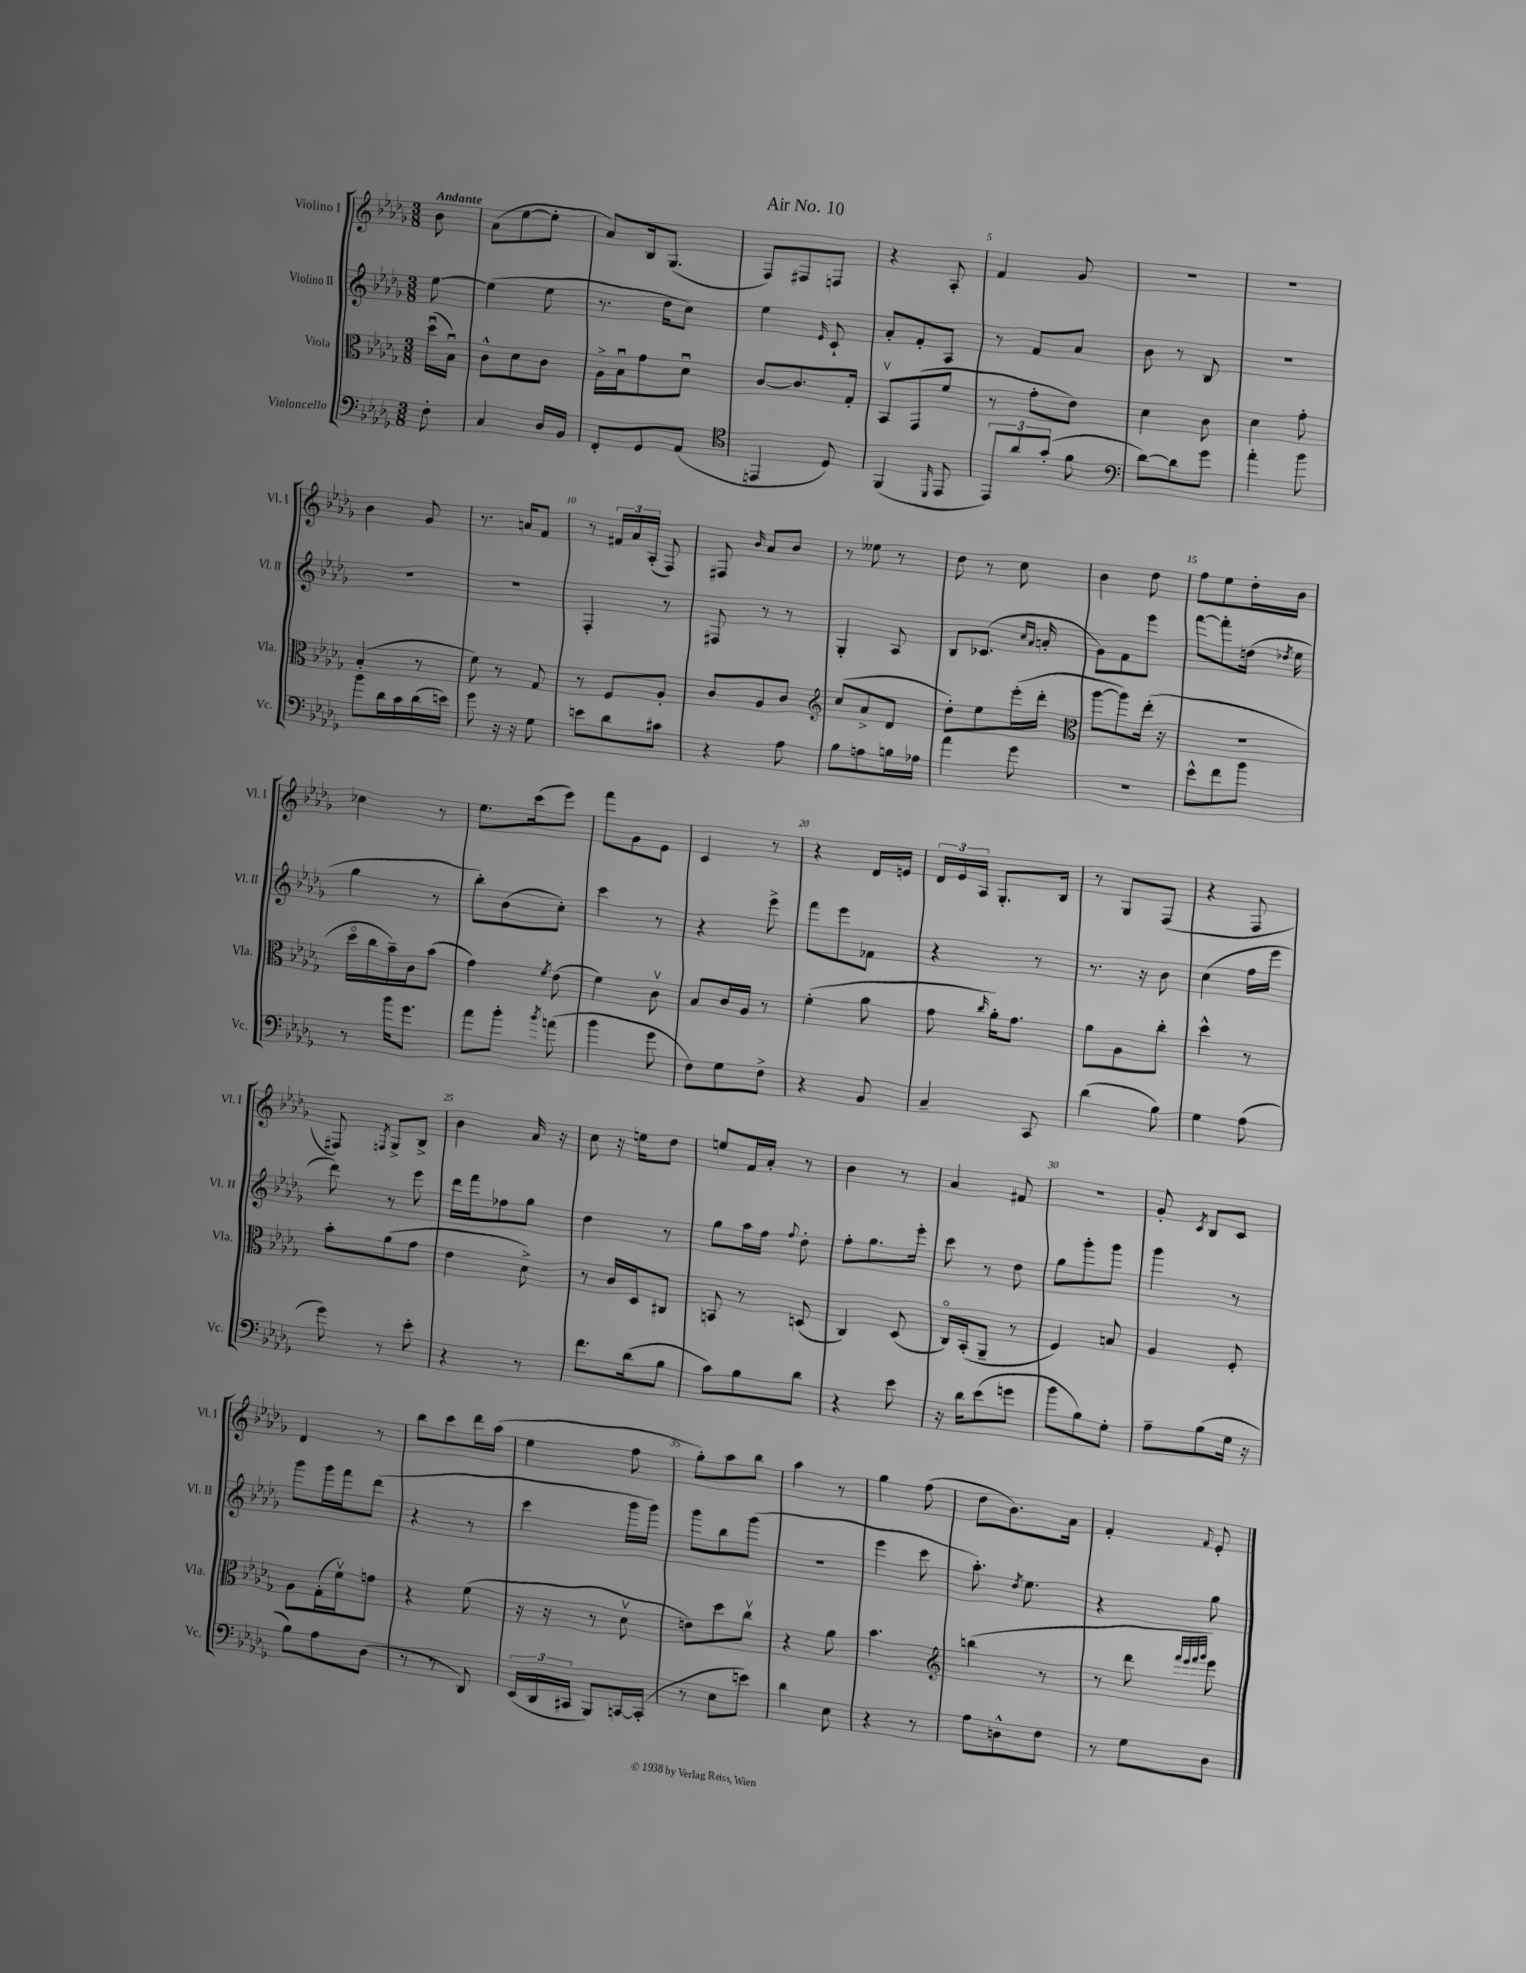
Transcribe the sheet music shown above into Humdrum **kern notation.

**kern	**kern	**kern	**kern
*part4	*part3	*part2	*part1
*staff4	*staff3	*staff2	*staff1
*I"Violoncello	*I"Viola	*I"Violino II	*I"Violino I
*I'Vc.	*I'Vla.	*I'Vl. II	*I'Vl. I
*clefF4	*clefC3	*clefG2	*clefG2
*k[b-e-a-d-g-]	*k[b-e-a-d-g-]	*k[b-e-a-d-g-]	*k[b-e-a-d-g-]
*M3/8	*M3/8	*M3/8	*M3/8
=	=	=	=
!	!	!	!LO:TX:a:B:t=Andante
8F'\	(16dd-u\LL	[8ee-\	8b-\
.	16B-u\JJ)	.	.
=1	=1	=1	=1
4C/	8c^^\L	(4ee-\]	(8a-\L
.	8d-\	.	[8ee-\
16D-/LL	8c\J	8ee-\	8ee-'\J]
16BB-/JJ	.	.	.
=2	=2	=2	=2
8FF'/L	16A-^\LL	8.r	8a-/L)
.	16B-u\J	.	.
8GG-/	8g-\	.	16B-/k
.	.	16dd-\KL	(8.G-/J
(8AA-/J	8d-u\J	8cc\J)	.
=3	=3	=3	=3
*clefC4	*	*	*
4EEn/	[8c/L	4ee-\	8F/L)
.	8.c/]	.	8F#X/
.	.	16qqe-/	.
8D-/)	.	8c`/	8Fn/J
.	16G-'/Jk	.	.
=4	=4	=4	=4
(4FF/	8BB-v/L	8a-'/L	4r
.	(8GG-/	8f'/	.
16qqDD-/	.	.	.
8EE-/	8f/J	8A-/J	8A-'/
=5	=5	=5	=5
12EE-/L)	8r	8r	4f/
12a-/	.	.	.
.	8g-'\L	8f/L	.
(12g-'/J	.	.	.
8f\	8e-\J)	8a-/J	8g-/
=6	=6	=6	=6
*clefF4	*	*	*
[8d-\L)	4d-\	8b-\	4.r
8d-\]	.	8r	.
8g-\J	8c\	8B-/	.
=7	=7	=7	=7
4a-'\	4d-\	4.r	4.r
8b-\	8g-'\	.	.
!!LO:LB:g=z
=8	=8	=8	=8
8b-\L	(4B-'/	4.r	4b-\
16d-\L	.	.	.
16c\	.	.	.
(16d-\	8r	.	8g-/
16en\JJ)	.	.	.
=9	=9	=9	=9
8g-\	8f\)	4.r	8.r
16r	8r	.	.
16r	.	.	16an/KL
8G-\	8G-/	.	8f/J
=10	=10	=10	=10
8en\L	8r	4F'/	8r
8d-\	8F/L	.	24f#X/LL
.	.	.	24a-/
.	.	.	(24A-'/JJ
8c#X\J	8A-'/J	8r	8F/)
=11	=11	=11	=11
4r	8c/L	8F#X/	8F#X/
.	.	.	16qqb-/
.	8A-/	8r	8a-/L
8A-\	8c/J	8r	8b-/J
=12	=12	=12	=12
*	*clefG2	*	*
8B-\L	(8cc/L	4G-'/	8r
8An\	8a-^/	.	8ee--X\
16Bn\L	8d-/J	8A-/	8r
16A-X\JJ	.	.	.
=13	=13	=13	=13
4a-\	8dd-'\L)	8B-/L	8dd-\
.	8ee-\	(8.c-X/J	8r
8g-\	(16eee-'\L	.	8cc\
.	.	16qqcc/LL	.
.	.	16qqa-/JJ	.
.	16ddd-'\JJ	16an'/	.
=14	=14	=14	=14
*	*clefC3	*	*
4.r	[8aa-\L	8g-\L)	4b-\
.	8aa-\])	8f\	.
.	(16ee-'\Jk	8eee-\J	8dd-\
.	16r	.	.
=15	=15	=15	=15
8e-^^\L	4.r	[8fff\L	8ff\L
8f\	.	8fff'\]	8ee-\
8b-\J	.	(16ddn\Jk	16dd-'\L
.	.	8qdd-X/	.
.	.	16ee-\	16b-\JJ
!!LO:LB:g=z
=16	=16	=16	=16
8r	16dd-\LL	4gg-\	4cc-X\
.	16cc\	.	.
16b-\KL	16b-~\)	.	.
8.g-\J	16c\J	.	.
.	(8b-\J	8r	8r
=17	=17	=17	=17
8a-\L	4g-\)	8bb-'\L)	8.ee-\L
8b-'\J	.	(8b-\	.
.	.	.	(16ccc\k
8qb-/	8qf/	.	.
(8an\	(8e-\	8cc'\J)	8eee-\J)
=18	=18	=18	=18
4b-\	4f\)	4ccc\	8fff\L
.	.	.	8g-\
8g-\	8cv\	8r	8e-\J
=19	=19	=19	=19
8F\L)	8B-/L	4r	4c/
8G-\	16c/L	.	.
.	16A-/JJ	.	.
8F^\J	8r	8eee-^\	8r
=20	=20	=20	=20
4r	(4f'\	8fff\L	4r
.	.	8eee-\	.
8BB-/	8a-\	8f-X\J	16d-/LL
.	.	.	16en/JJ
=21	=21	=21	=21
4C~/	8g-\	4r	24d-/LL
.	.	.	24e-/
.	.	.	24A-/JJ
.	16qqcc/	.	.
.	16a-'\KL)	.	8.G-'/L
.	8.g-\J	.	.
8CC/	.	8r	.
.	.	.	16B-/Jk
=22	=22	=22	=22
(4d-\	8a-\L	8.r	8r
.	8A-\	.	8G-/L
.	.	16r	.
8B-\)	8cc'\J	8b-\	(8F/J
=23	=23	=23	=23
4G-\	4dd-^^\	(4cc\	4r
(8A-\	8r	16ff\LL	8F/
.	.	16eee-\JJ	.
!!LO:LB:g=z
=24	=24	=24	=24
8g-\)	8b-'\L	8ddd-\)	8F#X/)
.	.	.	8qFn/
8r	(8a-\	8r	8G-^/L
8e-'\	8g-\J	8eee-\	8B-^/J
=25	=25	=25	=25
4r	4e-\	16ddd-\LL	4b-\
.	.	16fff\J	.
.	.	8ff-X\	.
8r	8d-^\)	8gg-\J	16a-/
.	.	.	16r
=26	=26	=26	=26
8.f\L	8r	4dd-\	8cc\
.	16c/LL	.	16r
(16d-\k	16D-/J	.	16een\KL
8B-\J	8C#X/J	8r	8dd-\J
=27	=27	=27	=27
8c\L)	8BBn/	8gg-\L	8een/L
8B-\	8r	16aa-\L	16f/L
.	.	16ff\JJ	16a-'/JJ
.	.	8qqff/	.
8d-\J	(8Dn/	8dd-'\	8r
=28	=28	=28	=28
4r	4C/)	8ff'\L	4b-\
.	.	8.gg-\	.
8e-\	(8D-/	.	8r
.	.	16eee-'\Jk	.
=29	=29	=29	=29
16r	16C/LL)	8ccc\	4a-/
16d-\KL	(16BB-'/J	.	.
(8e-\	8AA-~/J	8r	.
8gn\J	8r	8dd-\	8f#X/
=30	=30	=30	=30
8b-\L	4F/)	8gg-\L	4.r
8B-\)	.	8ggg-'\	.
8G-'\J	8Bn/	8ggg-\J	.
=31	=31	=31	=31
8A-~\L	4A-/	4ggg-\	8g-'/
.	.	.	8qc/
(8B-\	.	.	8B-/L
16G-\Jk	8F'/	8r	8c/J
16r	.	.	.
!!LO:LB:g=z
=32	=32	=32	=32
8B-\L)	8A-\L	8ggg-\L	4d-/
8A-\	(16G-'\L	16ggg-\L	.
.	16fv\J)	16fff\J	.
(8D-\J	8gn\J	(8ddd-\J	8r
=33	=33	=33	=33
8r	4r	4r	8bb-\L
8r	.	.	8ccc\
8DD-/)	(8f\	8r	16ddd-\L
.	.	.	(16aa-\JJ
=34	=34	=34	=34
(24EE-/LL	16r	4ccc\	4ee-\
24DD-/	.	.	.
.	16r	.	.
24CC#X/JJ	.	.	.
8BBB-/L)	8r	.	.
[16CCn/L	8d-v\	16ggg-\LL	8ff\
(16CC'/JJ]	.	16ggg-\JJ)	.
=35	=35	=35	=35
8r	8en\L)	8ggg-\L	8gg-'\L)
8E-\L	8dd-\	8bb-\	8aa-\
8en\J)	8ccv\J	(8ggg-\J	8bb-\J
=36	=36	=36	=36
4d-\	4r	4.r	4aa-\
8E-\	8a-\	.	8r
=37	=37	=37	=37
4r	4.b-\	4eee-\	4gg-\
8r	.	8ccc\	(8ff\
=38	=38	=38	=38
*	*clefG2	*	*
8A-\L	(4bbn\	8.aa-'\)	8dd-\L
8Dn^^\	.	.	8.b-\)
.	.	8qdd-/	.
.	.	8.ee-\	.
8F\J	8r	.	.
.	.	.	16a-\Jk
=39	=39	=39	=39
8r	8r	4r	4f'/
8G-\L	8ddd-\	.	.
.	32qqfff/LLL	.	.
.	32qqeee-/	.	.
.	32qqfff/	.	.
.	32qqggg-/JJJ	.	8qqf/
8D-\J	8eee-\)	8gg-\	8e-'/
==	==	==	==
*-	*-	*-	*-
